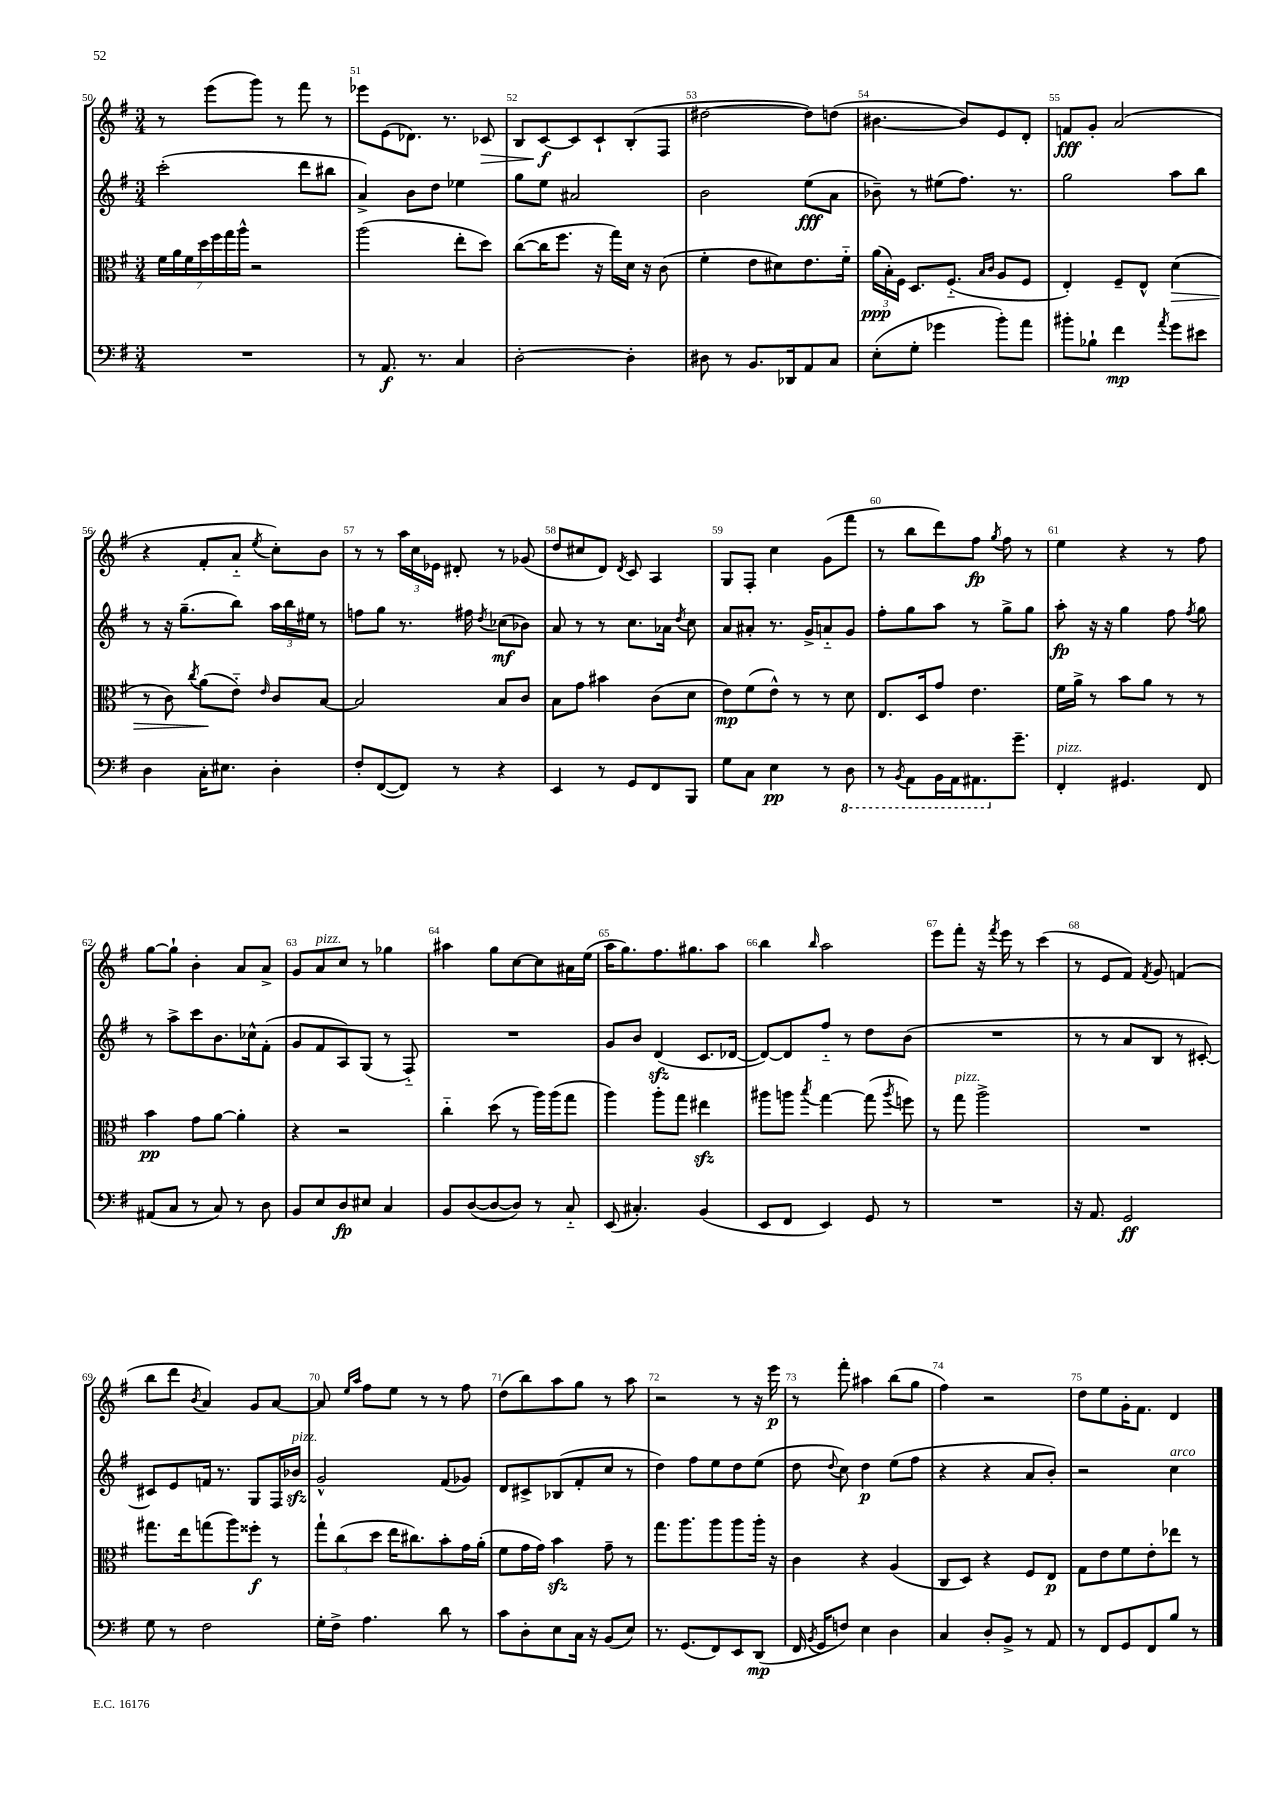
<<
\new StaffGroup <<
\new Staff = "s0" {
    \clef treble \key g \major \numericTimeSignature \time 3/4
    \autoBeamOff r8 e'''8[( g'''8]) r8 fis'''8 r8 |
    ees'''8[ e'8( des'8.]) r8. ces'8\> |
    b8[ c'8~\f\! c'8 c'8-! b8-.( fis8] |
    dis''2~ dis''8[) d''8]( |
    bis'4.~ bis'8[) e'8 d'8]-. |
    f'8[\fff g'8]-. a'2( |
    r4 fis'8[-. a'8]-_ \acciaccatura { e''8 } c''8[-.) b'8] |
    r8 r8 \tuplet 3/2 { a''16[ c''16 ees'16] } dis'8-. r8 ges'8( |
    d''8[ cis''8 d'8]) \acciaccatura { d'8 } c'8 a4 |
    g8[ fis8]-. c''4 g'8[( fis'''8] |
    r8 b''8[ d'''8) fis''8]\fp \acciaccatura { g''8 } fis''8 r8 |
    e''4 r4 r8 fis''8 |
    g''8[~ g''8]-! b'4-. a'8[ a'8]-> |
    g'8[ a'8^\markup { \italic "pizz." } c''8] r8 ges''4 |
    ais''4 g''8[ c''8~ c''8 ais'16 e''16]( |
    a''16[ g''8.) fis''8. gis''8. a''8] |
    b''4 \grace { b''16 } a''2 |
    e'''8[ fis'''8]-. r16 \acciaccatura { fis'''8 } e'''16 r8 c'''4( |
    r8 e'8[ fis'8]) \acciaccatura { fis'8 } g'8 f'4( |
    b''8[ d'''8] \acciaccatura { b'8 } a'4) g'8[ a'8]~ |
    a'8 \grace { e''16[ a''16] } fis''8[ e''8] r8 r8 fis''8 |
    d''8[( b''8) a''8 g''8] r8 a''8 |
    r2 r8 r16 e'''16\p |
    r8 fis'''8-. ais''4 b''8[( g''8] |
    fis''4) r2 |
    d''8[ e''8 g'16-. fis'8.] d'4 \bar "|." |
}
\new Staff = "s1" {
    \clef treble \key g \major \numericTimeSignature \time 3/4
    \autoBeamOff c'''2-.( d'''8[ bis''8] |
    a'4->) b'8[ d''8] ees''4 |
    g''8[ e''8] ais'2 |
    b'2 e''8[\fff( a'8] |
    bes'8--) r8 eis''8[( fis''8.]) r8. |
    g''2 a''8[ b''8] |
    r8 r16 g''8.[--( b''8]) \tuplet 3/2 { a''16[ b''16 eis''16] } r8 |
    f''8[ g''8] r8. fis''16 \acciaccatura { d''8 } ces''8[\mf( bes'8]) |
    a'8 r8 r8 c''8.[ aes'16] \acciaccatura { d''8 } c''8 |
    a'8[ ais'8]-. r8. g'16[-> a'8-_ g'8] |
    fis''8[-. g''8 a''8] r8 g''8[-> g''8] |
    a''8-.\fp r16 r16 g''4 fis''8 \acciaccatura { fis''8 } g''8 |
    r8 a''8[-> c'''8 b'8. ces''16-^ fis'8]-.( |
    g'8[ fis'8 a8) g8]( r8 fis8-_) |
    R2. |
    g'8[ b'8] d'4\sfz( c'8.[ des'16]~ |
    des'8[~) des'8 fis''8]-_ r8 d''8[ b'8]( |
    R2. |
    r8 r8 a'8[ b8] r8 cis'8~-.) |
    cis'8[ e'8 f'16] r8. g8[ fis16 bes'16]\sfz^\markup { \italic "pizz." } |
    g'2-^ fis'8[( ges'8]) |
    d'8[ cis'8-> bes8( fis'8-. c''8] r8 |
    d''4) fis''8[ e''8 d''8 e''8]( |
    d''8 \appoggiatura { d''8 } c''8) d''4\p e''8[( fis''8] |
    r4 r4 a'8[ b'8]-.) |
    r2 c''4^\markup { \italic "arco" } \bar "|." |
}
\new Staff = "s2" {
    \clef alto \key g \major \numericTimeSignature \time 3/4
    \autoBeamOff \tuplet 7/4 { fis'16[ a'16 fis'16 d''16 fis''16 g''16 a''16]-^ } r2 |
    a''2( e''8[-. d''8]) |
    c''8[~( c''16 fis''8.] r16 g''16[) d'16] r16 c'8( |
    fis'4-. e'8[ dis'8) e'8. fis'16]-_ |
    \tuplet 3/2 { a'16[\ppp( b16-.) fis16] } d8.[ fis8.]-_( \grace { b16[ c'16] } a8[ fis8] |
    e4-.) fis8[-- e8]-^ d'4\>( |
    r8 c'8) \acciaccatura { c''8 } a'8[\!( e'8]-_) \grace { e'16 } c'8[ b8]~ |
    b2 b8[ c'8] |
    b8[ g'8] bis'4 c'8[( d'8] |
    e'8[\mp) fis'8( e'8]-^) r8 r8 d'8 |
    e8.[ d16 g'8] e'4. |
    fis'16[ a'16]-> r8 b'8[ a'8] r8 r8 |
    b'4\pp g'8[ a'8]~ a'4-. |
    r4 r2 |
    c''4-_ d''8( r8 a''16[) a''16( g''8] |
    a''4) a''8[-. g''8] eis''4\sfz |
    ais''8[ a''8] \acciaccatura { b''8 } g''4~ g''8( \acciaccatura { a''8 } f''8) |
    r8 g''8^\markup { \italic "pizz." } a''2-> |
    R2. |
    gis''8.[ e''16 g''8( a''8) fisis''8]-.\f r8 |
    \tuplet 3/2 { g''8[-! c''8( d''8] } e''16[ cis''8.) b'8-. g'16 a'16]-.( |
    fis'8[ g'16 g'16]) b'4\sfz g'8-- r8 |
    g''8.[ a''8. a''8 a''8 a''16]-. r16 |
    c'4 r4 a4( |
    c8[ d8]) r4 fis8[ e8]\p |
    g8[ e'8 fis'8 e'8-. ees''8] r8 \bar "|." |
}
\new Staff = "s3" {
    \clef bass \key g \major \numericTimeSignature \time 3/4
    \autoBeamOff R2. |
    r8 a,8.\f r8. c4 |
    d2~-. d4-. |
    dis8 r8 b,8.[ des,16 a,8 c8] |
    e8[-.( g8]-. ges'4 b'8[-.) a'8] |
    bis'8[-. bes8]-! fis'4\mp \acciaccatura { a'8 } g'8[ eis'8] |
    d4 c16[-. eis8.] d4-. |
    fis8[-. fis,8~( fis,8]) r8 r4 |
    e,4 r8 g,8[ fis,8 b,,8] |
    g8[ c8] e4\pp r8 \ottava #-1 d,8 |
    r8 \acciaccatura { b,,8 } a,,8[ b,,16 a,,16 ais,,8. \ottava #0 g'8.]-- |
    fis,4-.^\markup { \italic "pizz." } gis,4. fis,8 |
    ais,8[( c8] r8 c8) r8 d8 |
    b,8[ e8 d8\fp eis8] c4 |
    b,8[ d8~( d8~ d8]) r8 c8-_ |
    e,8( cis4.-.) b,4( |
    e,8[ fis,8] e,4) g,8 r8 |
    R2. |
    r16 a,8. g,2\ff |
    g8 r8 fis2 |
    g16[-. fis16]-> a4. d'8 r8 |
    c'8[ d8-. e8 c16] r16 b,8[( e8]) |
    r8. g,8.[( fis,8) e,8 d,8]\mp( |
    fis,16 \acciaccatura { b,8 } g,16[ f8]) e4 d4 |
    c4 d8[-. b,8]-> r8 a,8 |
    r8 fis,8[ g,8 fis,8 b8] r8 \bar "|." |
}
>>
>>
\layout { \context { \Score currentBarNumber = #50 \override BarNumber.break-visibility = ##(#f #t #t) barNumberVisibility = #all-bar-numbers-visible } }
